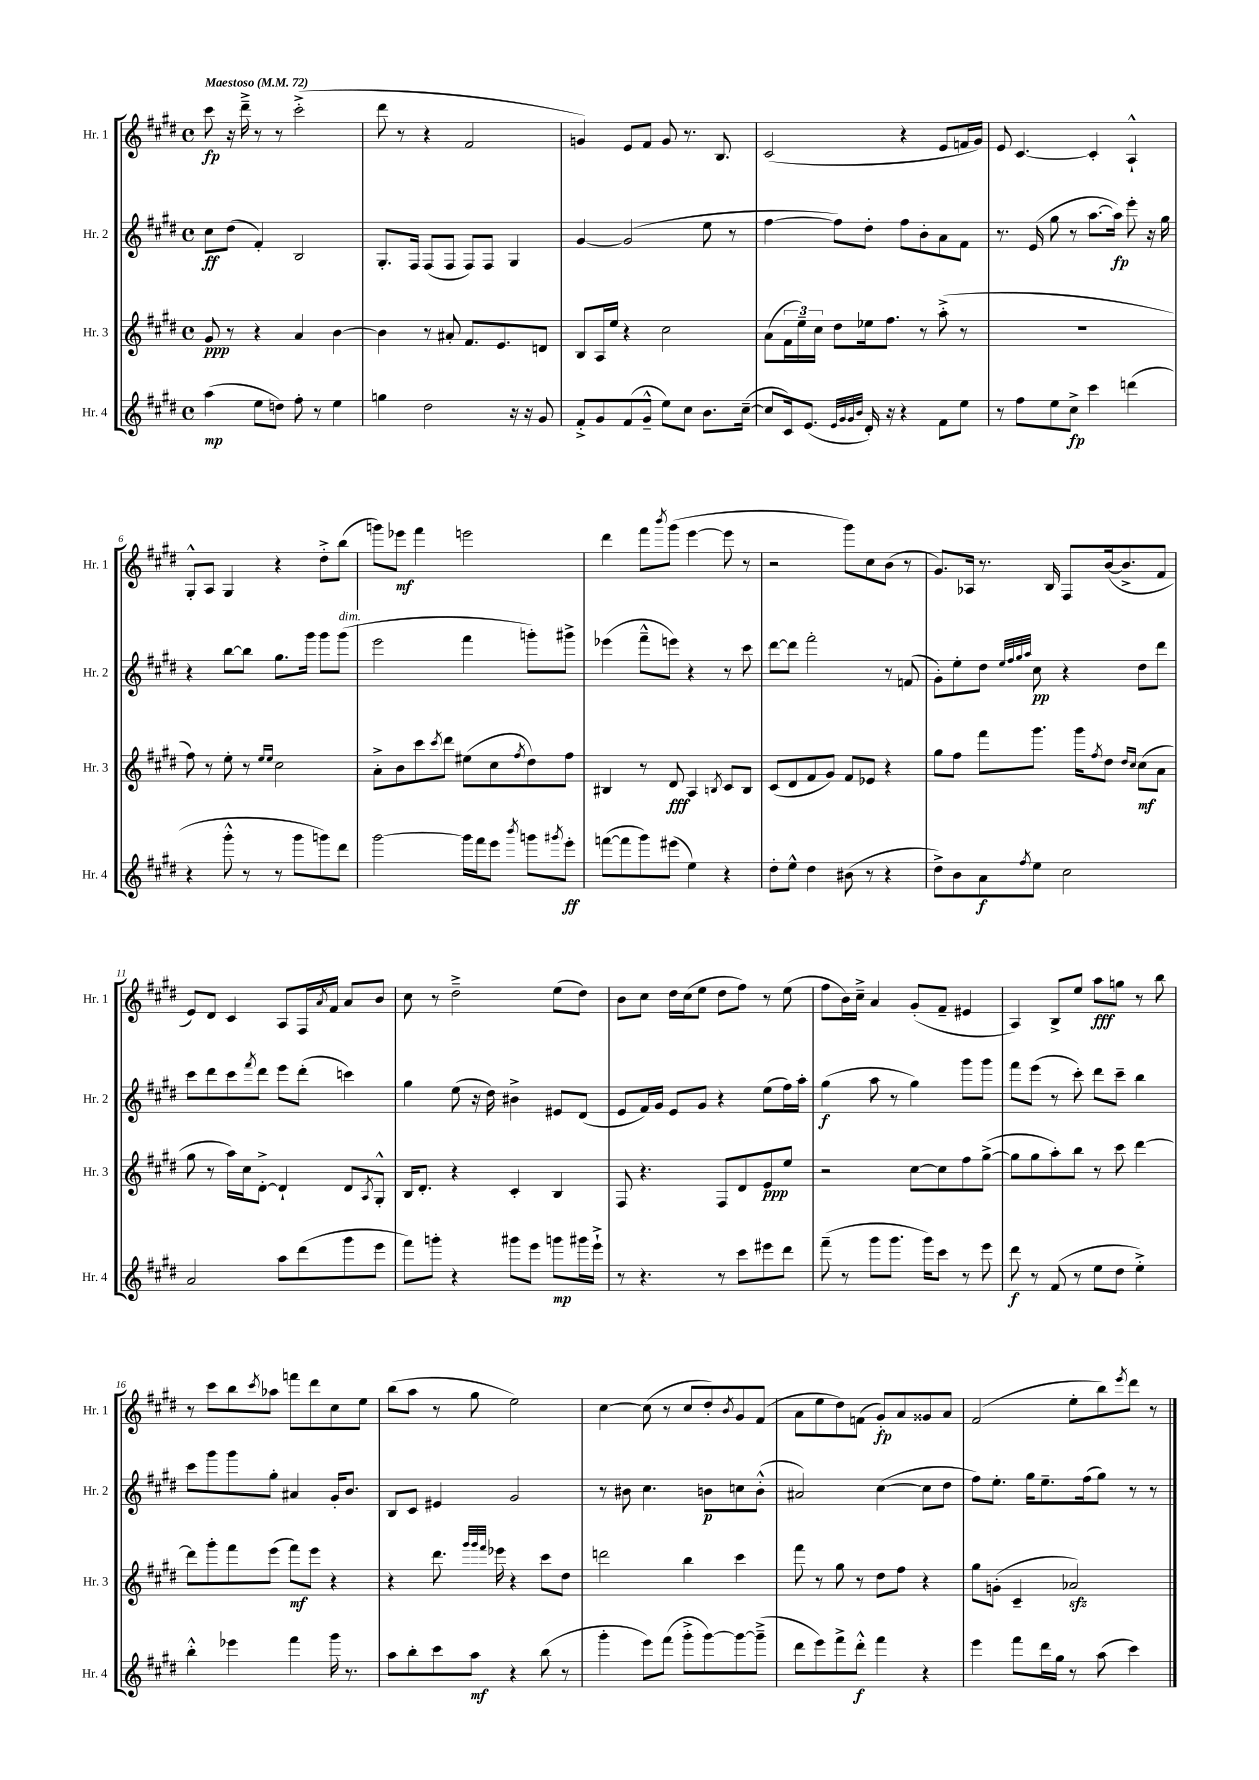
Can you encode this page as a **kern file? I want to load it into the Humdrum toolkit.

**kern	**dynam	**kern	**dynam	**kern	**dynam	**kern	**dynam
*part4	*part4	*part3	*part3	*part2	*part2	*part1	*part1
*staff4	*staff4	*staff3	*staff3	*staff2	*staff2	*staff1	*staff1
*I"Hr. 4	*	*I"Hr. 3	*	*I"Hr. 2	*	*I"Hr. 1	*
*I'Hr. 4	*	*I'Hr. 3	*	*I'Hr. 2	*	*I'Hr. 1	*
*clefG2	*	*clefG2	*	*clefG2	*	*clefG2	*
*k[f#c#g#d#]	*	*k[f#c#g#d#]	*	*k[f#c#g#d#]	*	*k[f#c#g#d#]	*
*M4/4	*	*M4/4	*	*M4/4	*	*M4/4	*
*met(c)	*	*met(c)	*	*met(c)	*	*met(c)	*
*MM72	*	*MM72	*	*MM72	*	*MM72	*
=1	=1	=1	=1	=1	=1	=1	=1
!	!	!	!	!	!	!LO:TX:a:B:t=Maestoso	!
(4aa\	mp	8g#/	ppp	8cc#\L	ff	8ccc#\	fp
.	.	8r	.	(8dd#\J	.	16r	.
.	.	.	.	.	.	16ddd#~^\	.
8ee\L	.	4r	.	4f#'/)	.	8r	.
8ddn\J)	.	.	.	.	.	8r	.
8ff#'\	.	4a/	.	2B/	.	(2ccc#'^\	.
8r	.	.	.	.	.	.	.
4ee\	.	[4b\	.	.	.	.	.
=2	=2	=2	=2	=2	=2	=2	=2
4ggn\	.	4b\]	.	8.G#'/L	.	8ddd#\	.
.	.	.	.	.	.	8r	.
.	.	.	.	16F#/Jk	.	.	.
2dd#\	.	8r	.	(8F#/L	.	4r	.
.	.	8a#X'/	.	8F#/J	.	.	.
.	.	8.f#/L	.	8F#/L)	.	2f#/	.
.	.	.	.	8F#/J	.	.	.
.	.	8.e/	.	.	.	.	.
16r	.	.	.	4G#/	.	.	.
16r	.	.	.	.	.	.	.
8g#/	.	8dn/J	.	.	.	.	.
=3	=3	=3	=3	=3	=3	=3	=3
8f#'^/L	.	8B/L	.	[4g#/	.	4gn/)	.
8g#/	.	16A/L	.	.	.	.	.
.	.	16ee/JJ	.	.	.	.	.
(8f#/	.	4r	.	(2g#/]	.	8e/L	.
8g#~^^/J	.	.	.	.	.	8f#/J	.
8ee\L)	.	2cc#\	.	.	.	8g/	.
8cc#\J	.	.	.	.	.	8.r	.
8.b\L	.	.	.	8ee\	.	.	.
.	.	.	.	.	.	8.B/	.
.	.	.	.	8r	.	.	.
([16cc#~\Jk	.	.	.	.	.	.	.
=4	=4	=4	=4	=4	=4	=4	=4
8cc#/L]	.	(8a\L	.	[4ff#\	.	(2c#/	.
16c#/k)	.	24f#\L	.	.	.	.	.
.	.	24ee~\)	.	.	.	.	.
(8.e/J	.	.	.	.	.	.	.
.	.	24cc#\JJ	.	.	.	.	.
.	.	8dd#\L	.	8ff#\L])	.	.	.
32qqe/LLL	.	.	.	.	.	.	.
32qqg#/	.	.	.	.	.	.	.
32qqg#/	.	.	.	.	.	.	.
32qqb/JJJ	.	.	.	.	.	.	.
16d#'/)	.	16ee-X\k	.	8dd#'\J	.	.	.
16r	.	8.ff#\J	.	.	.	.	.
4r	.	.	.	8ff#\L	.	4r	.
.	.	8r	.	8b'\	.	.	.
8f#\L	.	(8aa'^\	.	8a\	.	8e/L	.
8ee\J	.	8r	.	8f#\J	.	16fn/L	.
.	.	.	.	.	.	16g#/JJ)	.
=5	=5	=5	=5	=5	=5	=5	=5
8r	.	1r	.	8.r	.	8e/	.
8ff#\L	.	.	.	.	.	[4.c#/	.
.	.	.	.	(16e/	.	.	.
8ee\	.	.	.	8gg#\	.	.	.
8cc#^\J	fp	.	.	8r	.	.	.
4ccc#\	.	.	.	[8.aa\L	.	4c#'/]	.
.	.	.	.	16aa\Jk])	fp	.	.
(4dddn\	.	.	.	8eee'\	.	4A`^^/	.
.	.	.	.	16r	.	.	.
.	.	.	.	16gg#\	.	.	.
!!LO:LB:g=z
=6	=6	=6	=6	=6	=6	=6	=6
4r	.	8ff#\)	.	4r	.	8G#'^^/L	.
.	.	8r	.	.	.	8A/J	.
8ggg#'^^\	.	8ee'\	.	[8bb\L	.	4G#/	.
8r	.	8r	.	8bb\J]	.	.	.
.	.	16qqee/LL	.	.	.	.	.
.	.	16qqee/JJ	.	.	.	.	.
8r	.	2cc#\	.	8.gg#\L	.	4r	.
8ggg#\L	.	.	.	.	.	.	.
.	.	.	.	16ggg#\Jk	.	.	.
8gggn\)	.	.	.	8ggg#\L	.	8dd#'^\L	.
!	!	!	!	!LO:TX:a:i:t=dim.	!	!	!
8ddd#\J	.	.	.	(8ggg#\J	.	(8bb\J	.
=7	=7	=7	=7	=7	=7	=7	=7
[2ggg#\	.	8a'^\L	.	2eee\	.	8gggn\L)	.
.	.	8b\	.	.	.	8eee-X\J	mf
.	.	8ccc#\	.	.	.	4fff#\	.
.	.	8qccc#/	.	.	.	.	.
.	.	8ddd#\J	.	.	.	.	.
16ggg#\LL]	.	(8ee#X\L	.	4fff#\	.	2eeen\	.
16fff#\J	.	.	.	.	.	.	.
8eee\J	.	8cc#\	.	.	.	.	.
8qbbb/	.	8qff#/	.	.	.	.	.
8gggn\L	.	8dd#\)	.	8gggn'\L)	.	.	.
8qggg#X/	.	.	.	.	.	.	.
8eee'\J	ff	8ff#\J	.	8ggg#X^\J	.	.	.
=8	=8	=8	=8	=8	=8	=8	=8
([8fffn\L	.	4B#X/	.	(4eee-X\	.	4ddd#\	.
8fff\]	.	.	.	.	.	.	.
8ggg#\)	.	8r	.	8fff#~^^\L	.	8fff#\L	.
.	.	.	.	.	.	8qbbb/	.
(8eee#X\J	.	8d#/	fff	8eeen\J)	.	(8ggg#\J	.
4ee\)	.	4A/	.	4r	.	[4eee\	.
.	.	8qBn/	.	.	.	.	.
4r	.	8c#/L	.	8r	.	8eee\]	.
.	.	8B/J	.	8ccc#\	.	8r	.
=9	=9	=9	=9	=9	=9	=9	=9
8dd#'\L	.	(8c#/L	.	[8ddd#\L	.	2r	.
8ee^^\J	.	8d#/	.	8ddd#\J]	.	.	.
4dd#\	.	8f#/	.	2fff#'\	.	.	.
.	.	8g#/J)	.	.	.	.	.
(8b#X\	.	8f#/L	.	.	.	8ggg#\L)	.
8r	.	8e-X/J	.	.	.	8cc#\	.
4r	.	4r	.	8r	.	(8b\J	.
.	.	.	.	(8fn/	.	8r	.
=10	=10	=10	=10	=10	=10	=10	=10
8dd#^\L)	.	8gg#\L	.	8g#'\L)	.	8.g#/L)	.
8b\	.	8ff#\J	.	8ee'\	.	.	.
.	.	.	.	.	.	16A-X/Jk	.
8a\	f	8fff#\L	.	8dd#\J	.	8.r	.
.	.	.	.	32qqee/LLL	.	.	.
.	.	.	.	32qqff#/	.	.	.
.	.	.	.	32qqgg#/	.	.	.
8qff#/	.	.	.	32qqaa/JJJ	.	.	.
8ee\J	.	8.ggg#\J	.	8cc#\	pp	.	.
.	.	.	.	.	.	16B/	.
2cc#\	.	.	.	4r	.	8F#/L	.
.	.	16ggg#\KL	.	.	.	.	.
.	.	8qff#/	.	.	.	.	.
.	.	8dd#\J	.	.	.	([16b/k	.
.	.	.	.	.	.	8.b^/]	.
.	.	16qqdd#/LL	.	.	.	.	.
.	.	16qqcc#/JJ	.	.	.	.	.
.	.	(8cc#\L	mf	8dd#\L	.	.	.
.	.	8a\J	.	8ddd#\J	.	8f#/J	.
!!LO:LB:g=z
=11	=11	=11	=11	=11	=11	=11	=11
2a/	.	8gg#\	.	8ccc#\L	.	8e/L)	.
.	.	8r	.	8ddd#\	.	8d#/J	.
.	.	16aa\LL)	.	8ccc#\	.	4c#/	.
.	.	16cc#\J	.	.	.	.	.
.	.	.	.	8qfff#/	.	.	.
.	.	[8d#'^\J	.	8ddd#\J	.	.	.
8aa\L	.	4d#`/]	.	8eee\L	.	8A/L	.
(8ddd#\	.	.	.	(8ddd#'\J	.	16F#/L	.
.	.	.	.	.	.	8qa/	.
.	.	.	.	.	.	16f#/JJ	.
8ggg#\	.	8d#/L	.	4cccn\)	.	8a/L	.
.	.	8qA/	.	.	.	.	.
8eee\J	.	8G#'^^/J	.	.	.	8b/J	.
=12	=12	=12	=12	=12	=12	=12	=12
8fff#\L)	.	16B/KL	.	4gg#\	.	8cc#\	.
.	.	8.d#'/J	.	.	.	.	.
8gggn'\J	.	.	.	.	.	8r	.
4r	.	4r	.	(8ee\	.	2dd#~^\	.
.	.	.	.	16r	.	.	.
.	.	.	.	16dd#\)	.	.	.
8ggg#X\L	.	4c#'/	.	4b#X^\	.	.	.
8eee\J	.	.	.	.	.	.	.
8gggn\L	mp	4B/	.	8e#X/L	.	(8ee\L	.
16ggg#X\L	.	.	.	(8d#/J	.	8dd#\J)	.
16eee`^\JJ	.	.	.	.	.	.	.
=13	=13	=13	=13	=13	=13	=13	=13
8r	.	8F#/	.	8e/L	.	8b\L	.
4.r	.	4.r	.	16f#/L)	.	8cc#\J	.
.	.	.	.	16g#/JJ	.	.	.
.	.	.	.	8e/L	.	16dd#\LL	.
.	.	.	.	.	.	(16cc#\J	.
.	.	.	.	8g#/J	.	8ee\J	.
8r	.	8F#/L	.	4r	.	8dd#\L	.
8ccc#\L	.	8d#/	.	.	.	8ff#\J)	.
8eee#X\	.	8e/	ppp	(8ee\L	.	8r	.
8ddd#\J	.	8ee/J	.	16ff#\L)	.	(8ee\	.
.	.	.	.	16aa'\JJ	.	.	.
=14	=14	=14	=14	=14	=14	=14	=14
(8fff#~\	.	2r	.	(4gg#\	f	8ff#\L	.
8r	.	.	.	.	.	16b\L)	.
.	.	.	.	.	.	16cc#~^\JJ	.
8ggg#\L	.	.	.	8aa\	.	4a/	.
8.ggg#\J	.	.	.	8r	.	.	.
.	.	[8cc#\L	.	4gg#\)	.	(8g#'/L	.
16ggg#\KL)	.	.	.	.	.	.	.
8ccc#\J	.	8cc#\]	.	.	.	8f#~/J	.
8r	.	8ff#\	.	8ggg#\L	.	4e#X/	.
8eee\	.	([8gg#^\J	.	8ggg#\J	.	.	.
=15	=15	=15	=15	=15	=15	=15	=15
8ddd#\	f	8gg#\L]	.	8fff#\L	.	4A/)	.
8r	.	8gg#\	.	(8eee\J	.	.	.
(8f#/	.	8aa'\)	.	8r	.	8B^/L	.
8r	.	8bb\J	.	8ccc#'\)	.	8ee/J	.
8ee\L	.	8r	.	8ddd#\L	.	8aa\L	fff
8dd#\J	.	8ccc#\	.	8ccc#~\J	.	8ggn\J	.
4ee'^\)	.	[4ddd#\	.	4bb\	.	8r	.
.	.	.	.	.	.	8bb\	.
!!LO:LB:g=z
=16	=16	=16	=16	=16	=16	=16	=16
4bb'^^\	.	8ddd#\L]	.	8ccc#\L	.	8r	.
.	.	8ggg#'\	.	8ggg#\	.	8ccc#\L	.
4eee-X\	.	8fff#\	.	8ggg#\	.	8bb\	.
.	.	.	.	.	.	8qccc#/	.
.	.	(8eee\J	.	8gg#'\J	.	8aa-X\J	.
4fff#\	.	8fff#\L)	mf	4a#X/	.	8fffn\L	.
.	.	8eee\J	.	.	.	8ddd#\	.
16ggg#\	.	4r	.	16g#'/KL	.	8cc#\	.
8.r	.	.	.	8.b/J	.	.	.
.	.	.	.	.	.	8ee\J	.
=17	=17	=17	=17	=17	=17	=17	=17
8aa\L	.	4r	.	8B/L	.	(8bb\L	.
8bb'\	.	.	.	8c#/J	.	8aa\J	.
8ccc#\	.	8.ddd#\	.	4e#X/	.	8r	.
8aa\J	mf	.	.	.	.	8gg#\	.
.	.	32qqggg#/LLL	.	.	.	.	.
.	.	32qqggg#/	.	.	.	.	.
.	.	32qqfff#/JJJ	.	.	.	.	.
.	.	16eee-X\	.	.	.	.	.
4r	.	4r	.	2g#/	.	2ee\)	.
(8bb\	.	8ccc#\L	.	.	.	.	.
8r	.	8dd#\J	.	.	.	.	.
=18	=18	=18	=18	=18	=18	=18	=18
4ggg#'\	.	2dddn\	.	8r	.	[4cc#\	.
.	.	.	.	8b#X\	.	.	.
8eee\L)	.	.	.	4.cc#\	.	(8cc#\]	.
(8fff#\J	.	.	.	.	.	8r	.
8ggg#'^\L	.	4bb\	.	.	.	8cc#/L	.
[8ggg#\)	.	.	.	8bn\L	p	8dd#'/)	.
.	.	.	.	.	.	8qb/	.
8ggg#\_	.	4ccc#\	.	8ccn\	.	8g#/	.
(8ggg#~^\J]	.	.	.	(8b'^^\J	.	(8f#/J	.
=19	=19	=19	=19	=19	=19	=19	=19
8ddd#\L	.	8fff#\	.	2a#X/)	.	8a\L	.
8eee\)	.	8r	.	.	.	8ee\	.
8fff#^\	.	8gg#\	.	.	.	8dd#\)	.
8ddd#'^^\J	f	8r	.	.	.	(8fn\J	.
4fff#\	.	8dd#\L	.	([4cc#\	.	8g#'/L)	fp
.	.	8ff#\J	.	.	.	8a/	.
4r	.	4r	.	8cc#\L]	.	8g##X/	.
.	.	.	.	8dd#\J	.	8a/J	.
=20	=20	=20	=20	=20	=20	=20	=20
4eee\	.	8gg#\L	.	8ff#\L)	.	(2f#/	.
.	.	(8gn'\J	.	8.ee'\J	.	.	.
8fff#\L	.	4c#~/	.	.	.	.	.
.	.	.	.	16gg#\KL	.	.	.
16ddd#\L	.	.	.	8.ee~\	.	.	.
16gg#\JJ	.	.	.	.	.	.	.
8r	.	2a-Xzz/)	.	.	.	8ee'\L	.
.	.	.	.	(16ff#\k	.	.	.
(8aa\	.	.	.	8gg#\J)	.	8bb\)	.
.	.	.	.	.	.	8qeee/	.
4ccc#\)	.	.	.	8r	.	8ddd#\J	.
.	.	.	.	8r	.	8r	.
==	==	==	==	==	==	==	==
*-	*-	*-	*-	*-	*-	*-	*-
